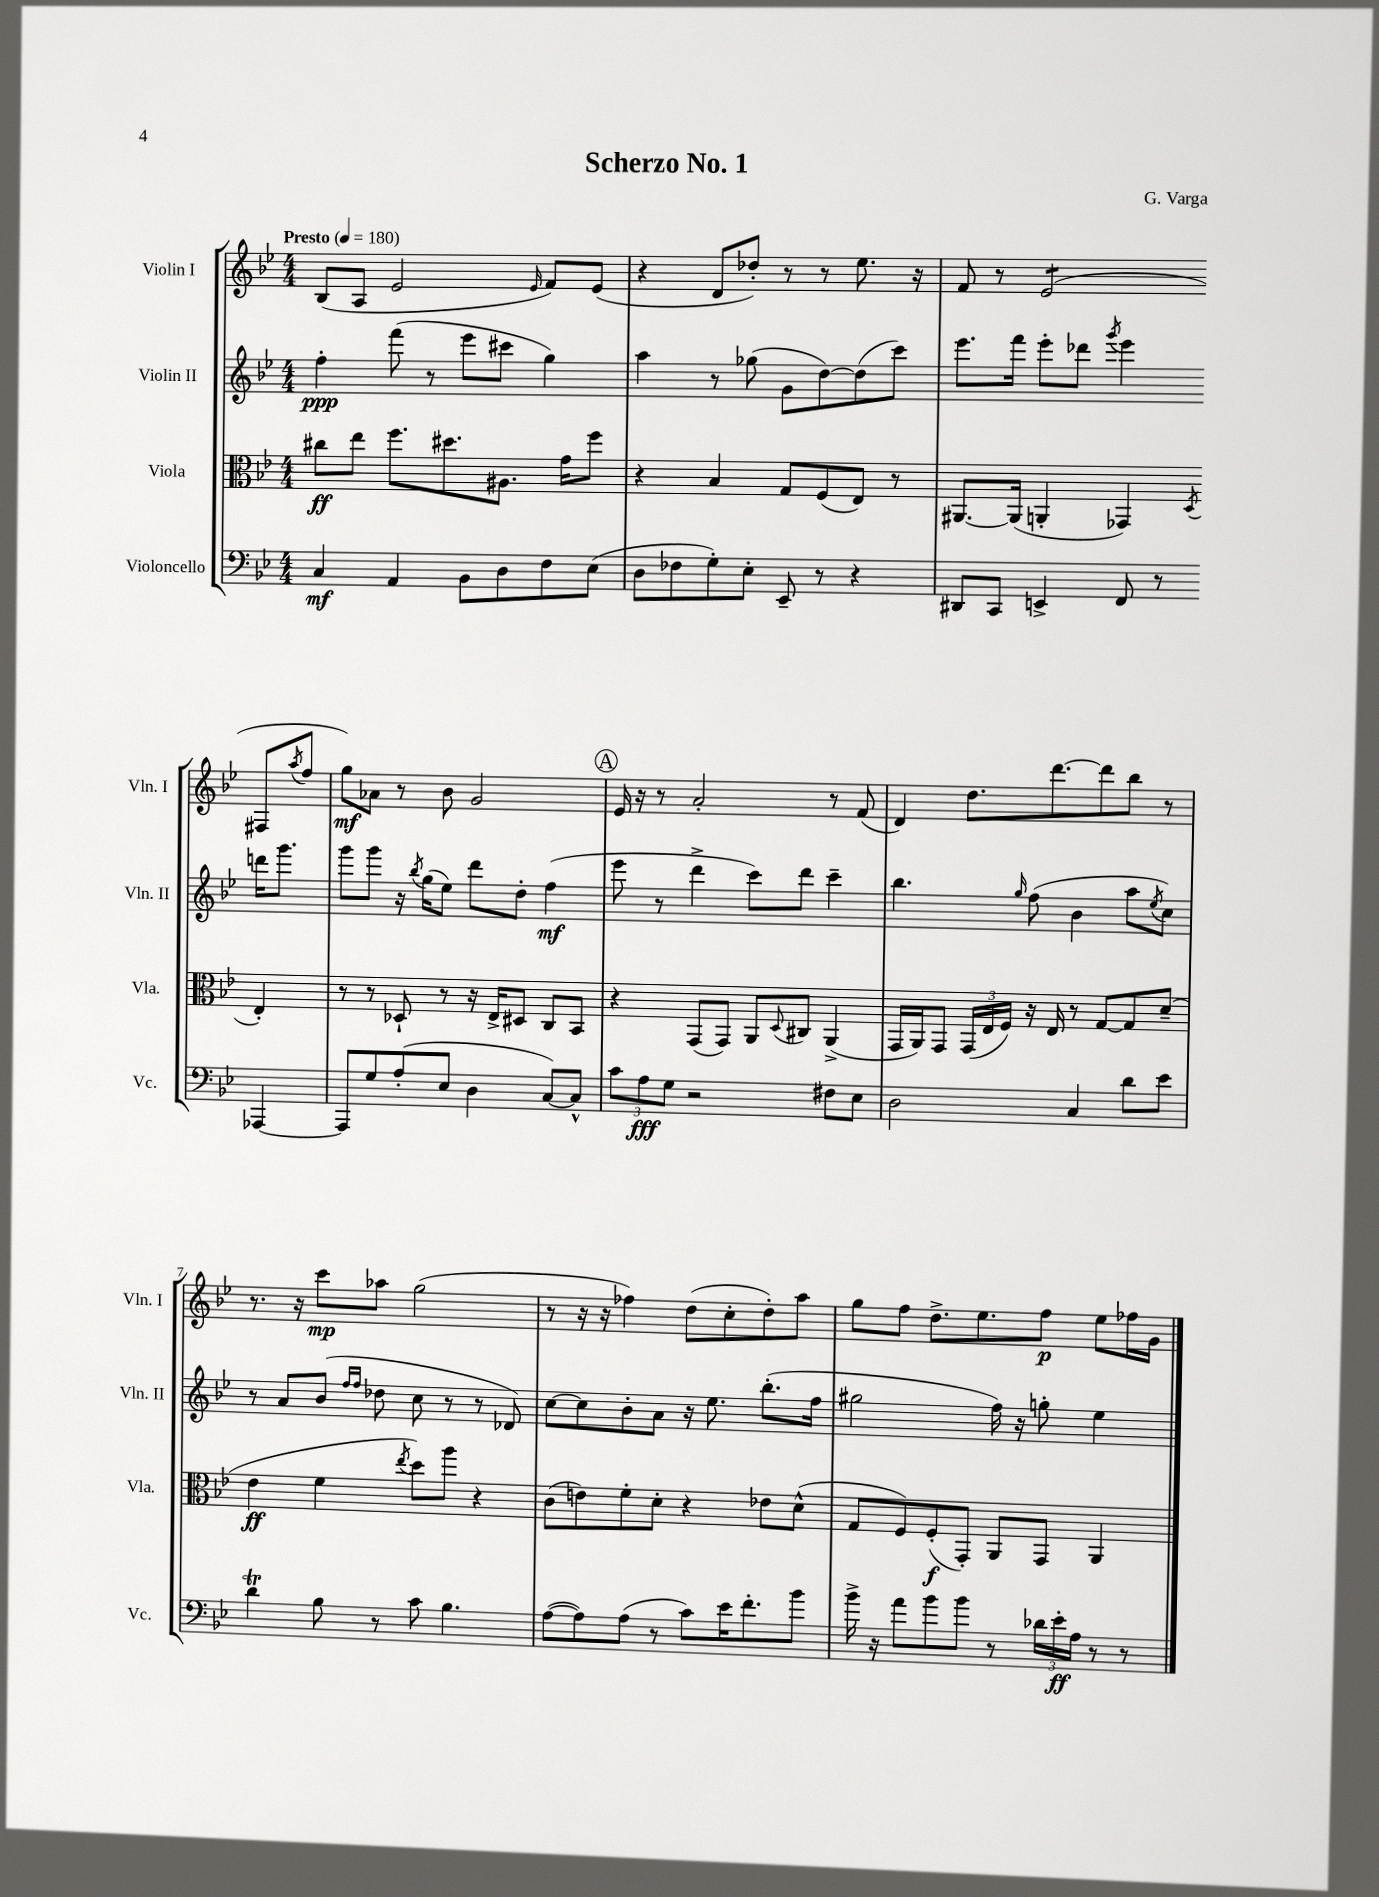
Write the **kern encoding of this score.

**kern	**kern	**kern	**kern
*staff4	*staff3	*staff2	*staff1
*clefF4	*clefC3	*clefG2	*clefG2
*k[b-e-]	*k[b-e-]	*k[b-e-]	*k[b-e-]
*M4/4	*M4/4	*M4/4	*M4/4
*MM180	*MM180	*MM180	*MM180
4C	8cc#	4ff'	(8B-
.	8ee-	.	8A
4AA	8.ff	(8fff	2e-
.	.	8r	.
.	8.dd#	.	.
8BB-	.	8eee-	.
8D	8.A#	8ccc#	.
.	.	.	16qqe-
8F	.	4gg)	8f)
.	16g	.	.
(8E-	8ff	.	(8e-
=	=	=	=
8D	4r	4aa	4r
8F-	.	.	.
8G')	4B-	8r	8d
8E-'	.	(8gg-	8dd-')
8EE-~	8G	8g	8r
8r	(8F	[8dd)	8r
4r	8E-)	(8dd]	8.ee-
.	8r	8ccc)	.
.	.	.	16r
=	=	=	=
8DD#	[8.AA#	8.eee-	8f
8CC	.	.	8r
.	(16AA#]	16fff	.
4EE^	4AA'	8eee-'	(2e-
.	.	8ddd-	.
.	.	8qggg	.
8FF	4GG-)	4eee-	.
8r	.	.	.
.	8qD	.	.
[4AAA-	4E-'	16ddd	8F#
.	.	8.ggg	.
.	.	.	8qaa
.	.	.	8ff
=	=	=	=
8AAA-]	8r	8ggg	8gg)
8G	8r	8ggg	8a-
(8A'	8D-`	16r	8r
.	.	8qbb-	.
.	.	(16gg	.
8E-	8r	8ee-)	8b-
4D	16r	8ddd	2g
.	16E-^	.	.
.	8D#	8dd'	.
[8C)	8C	(4ff	.
8C^^]	8BB-	.	.
=	=	=	=
12c	4r	8eee-	16e-
.	.	.	16r
12A	.	.	.
.	.	8r	8r
12G	.	.	.
2r	(8GG	4ddd^	2a'
.	8GG)	.	.
.	8AA	8ccc)	.
.	8qqD	.	.
.	8C#	8ddd	.
8F#	(4AA^	4ccc~	8r
8E-	.	.	(8f
=	=	=	=
2D	16GG	4.bb-	4d)
.	16AA)	.	.
.	8GG	.	.
.	(24GG	.	8.dd
.	24E-	.	.
.	24F)	.	.
.	.	16qqgg	.
.	16r	(8ff	.
.	16E-	.	[8.ddd
4C	8r	4b-	.
.	[8G	.	8ddd]
8d	8G]	8aa	8bb-
.	.	8qee-	.
8e-	(8d~	8cc)	8r
=	=	=	=
4d	4e-	8r	8.r
.	.	8a	.
.	.	.	16r
8B-	4f	(8b-	8ccc
.	.	16qqff	.
.	.	16qqff	.
8r	.	8dd-	8aa-
.	8qee-	.	.
8c	8dd)	8cc	(2gg
4.B-	8aa	8r	.
.	4r	8r	.
.	.	8d-)	.
=	=	=	=
([8A	(8c	[8cc	8r
8A])	8e)	8cc]	16r
.	.	.	16r
(8A	8f'	8b-'	4ff-)
8r	8d'	8a	.
8c)	4r	16r	(8dd
.	.	8.ee-	.
16e-	.	.	8cc'
8.f'	.	.	.
.	8e-	(8.bb-'	8dd')
8b-	(8d^^	.	8aa
.	.	16ff	.
=	=	=	=
16b-^	8G	2gg#	8gg
16r	.	.	.
8a	8F)	.	8ff
8b-	(8F'	.	8.dd^
8b-	8GG')	.	.
.	.	.	8.ee-
8r	8AA	16ff)	.
.	.	16r	.
24d-	8GG	8gg'	8ff
24e-'	.	.	.
24A	.	.	.
8r	4AA	4ee-	8ee-
8r	.	.	16ff-
.	.	.	16g
==	==	==	==
*-	*-	*-	*-
